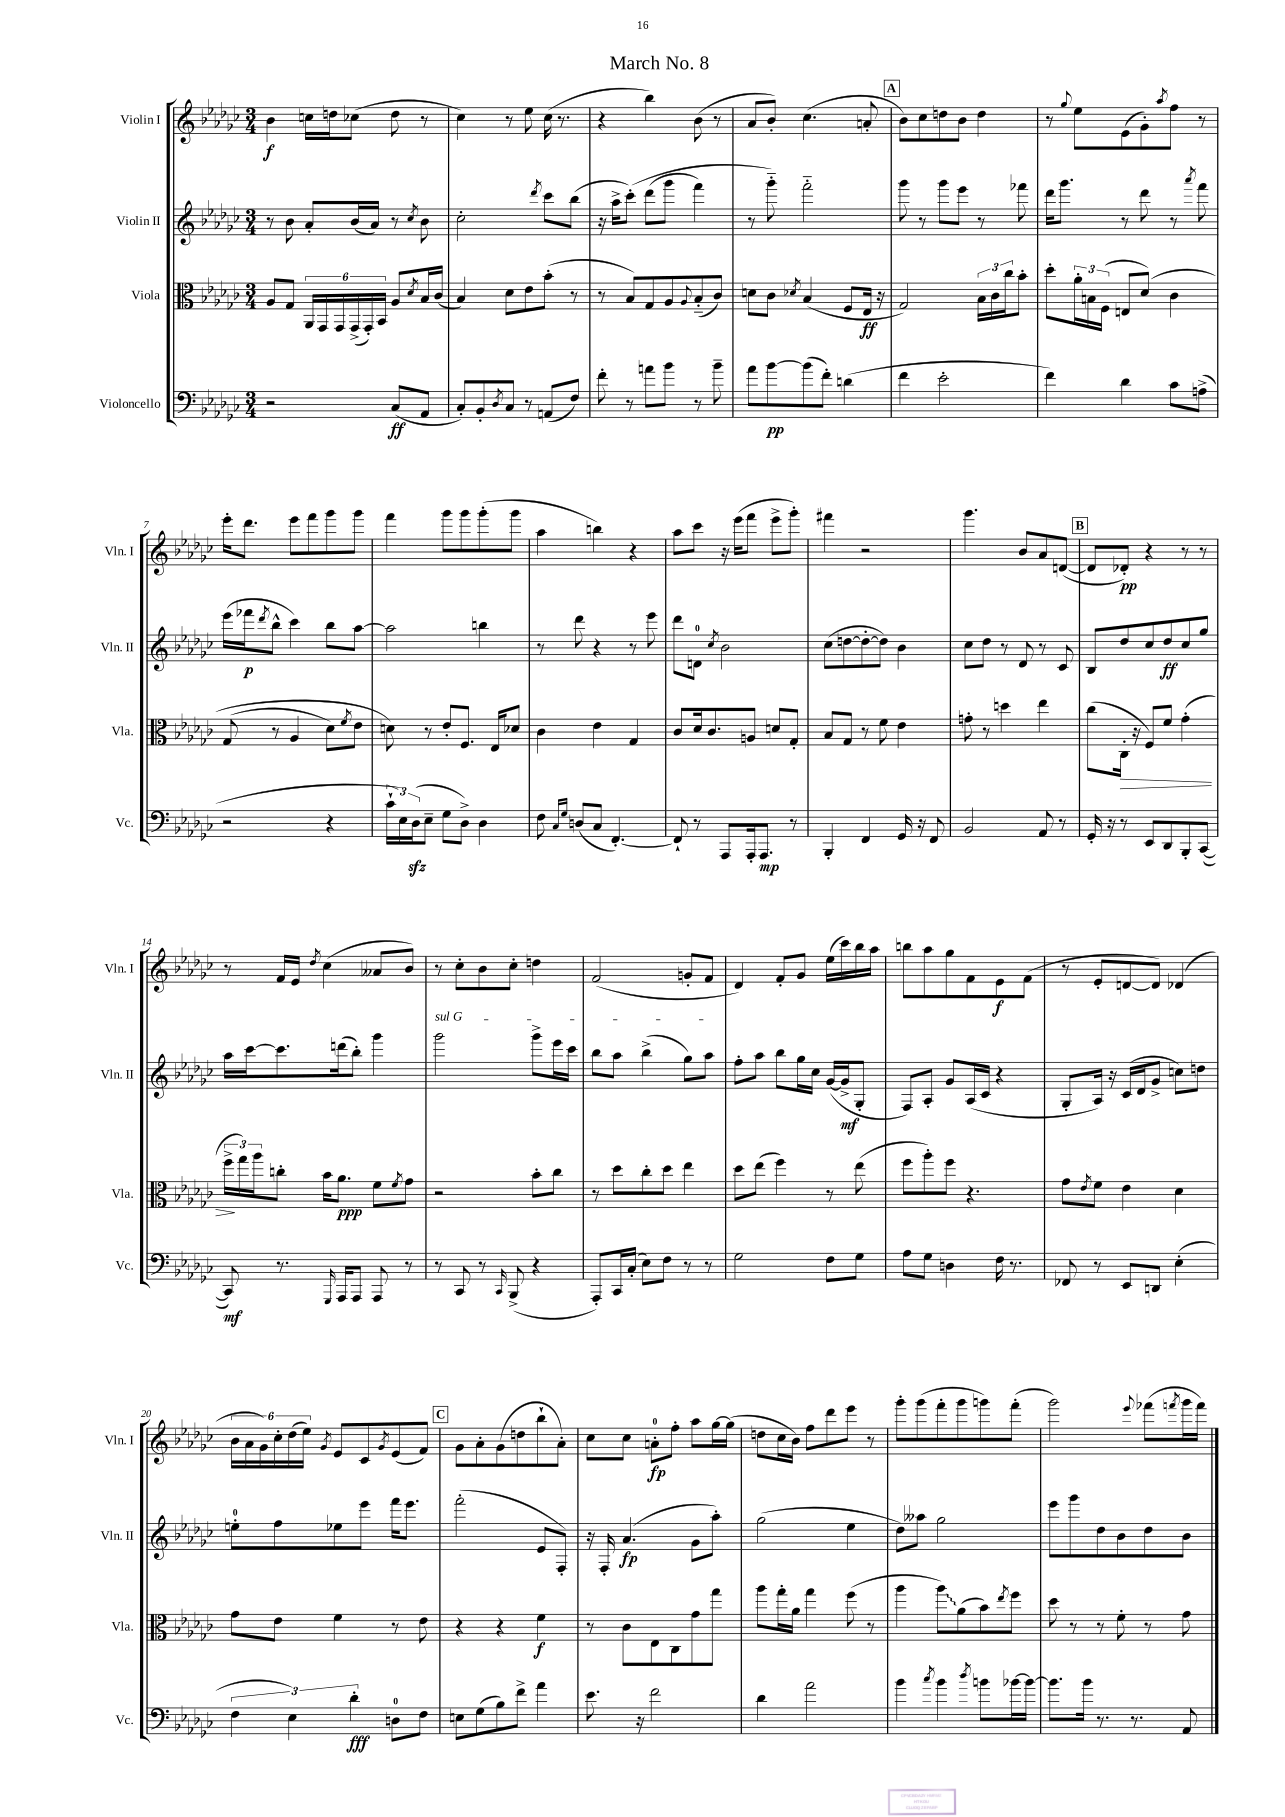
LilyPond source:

\header { title = "March No. 8" }
<<
\new StaffGroup <<
\new Staff = "s0" \with { instrumentName = "Violin I" shortInstrumentName = "Vln. I" } {
    \clef treble \key ges \major \numericTimeSignature \time 3/4
    bes'4\f c''16 d''16 ces''8( d''8 r8 |
    ces''4) r8 ees''8 ces''16( r8. |
    r4 bes''4) bes'8( r8 |
    aes'8 bes'8-.) ces''4.( a'8-. |
    \mark \markup { \box "A" } bes'8) ces''8 d''8 bes'8 d''4 |
    r8 \appoggiatura { ges''8 } ees''8 ees'8( ges'8-.) \acciaccatura { aes''8 } f''8 r8 |
    ees'''16-. des'''8. ees'''8 f'''8 ges'''8 ges'''8 |
    f'''4 ges'''8 ges'''8 ges'''8-.( ges'''8 |
    aes''4 b''4) r4 |
    aes''8 ces'''8 r16 ees'''16( f'''8 ees'''8-> ges'''8-.) |
    fis'''4 r2 |
    ges'''4. bes'8 aes'8 d'8~( |
    \mark \markup { \box "B" } d'8 des'8-.\pp) r4 r8 r8 |
    r8 f'16 ees'16 \acciaccatura { des''8 } ces''4( aeses'8 bes'8) |
    r8 ces''8-. bes'8 ces''8-. d''4 |
    f'2( g'8-. f'8 |
    des'4) f'8-. ges'8 ees''16( ces'''16) bes''16 aes''16 |
    b''8 aes''8 ges''8 f'8 ees'8\f f'8( |
    r8 ees'8-. d'8~ d'8) des'4( |
    \tuplet 6/4 { bes'16 aes'16 ges'16) ces''16-. des''16( ees''16) } \acciaccatura { ges'8 } ees'8 ces'8 \acciaccatura { ges'8 } ees'8( f'8) |
    \mark \markup { \box "C" } ges'8 aes'8-. ges'8( d''8 bes''8-! aes'8-.) |
    ces''8 ces''8 a'8-0-.\fp f''8-. aes''8 ges''16~ ges''16( |
    d''8 ces''16 bes'16) f''8 des'''8 ees'''8 r8 |
    ges'''8-. ges'''8( f'''8-. ges'''8 g'''8) f'''8-.( |
    ges'''2) \appoggiatura { ees'''8 } fes'''8( \acciaccatura { f'''8 } ges'''16 f'''16) \bar "|." |
}
\new Staff = "s1" \with { instrumentName = "Violin II" shortInstrumentName = "Vln. II" } {
    \clef treble \key ges \major \numericTimeSignature \time 3/4
    r8 bes'8 aes'8-. bes'16( aes'16) r8 \acciaccatura { ces''8 } bes'8 |
    ces''2-. \acciaccatura { des'''8 } ces'''8 bes''8( |
    r16 aes''16-> ces'''8-.)\( des'''8( ges'''8 f'''4) |
    r8 ges'''8-_\) f'''2-_ |
    \mark \markup { \box "A" } ges'''8 r8 ges'''8 ees'''8 r8 fes'''8 |
    des'''16 ges'''8. r8 des'''8 r8 \acciaccatura { aes'''8 } f'''8 |
    ees'''16( fes'''16\p \acciaccatura { des'''8 } bes''8-^ ces'''4) bes''8 aes''8~ |
    aes''2 b''4 |
    r8 des'''8 r4 r8 ees'''8 |
    des'''8 d'8-0 \acciaccatura { ces''8 } bes'2 |
    ces''8( d''8~ d''8~-. d''8) bes'4 |
    ces''8 des''8 r8 des'8 r8 ces'8 |
    \mark \markup { \box "B" } bes8 des''8 ces''8 des''8\ff ces''8 ges''8 |
    aes''16 ces'''16~ ces'''8. d'''16( bes''8-.) ges'''4 |
    \once \override TextSpanner.bound-details.left.text = \markup { \italic "sul G" } ges'''2\startTextSpan ges'''8-> ees'''16 ces'''16 |
    bes''8 aes''8 bes''4->( ges''8) aes''8\stopTextSpan |
    f''8-. aes''8 bes''8 ges''16 ces''16 ges'16~( ges'16->\mf ges8-. |
    f8) aes8-. ges'8 aes16( ces'16 r4 |
    ges8-. aes16) r16 ces'16( des'16 ges'8-> c''8) d''8 |
    e''8-0-. f''8 ees''8 ees'''8 f'''16 ees'''8. |
    \mark \markup { \box "C" } f'''2-.( ees'8 f8-.) |
    r16 f16-. aes'4.\fp( ges'8 aes''8-.) |
    ges''2( ees''4 |
    des''8) aeses''8 ges''2 |
    ees'''8 ges'''8 des''8 bes'8 des''8 bes'8 \bar "|." |
}
\new Staff = "s2" \with { instrumentName = "Viola" shortInstrumentName = "Vla." } {
    \clef alto \key ges \major \numericTimeSignature \time 3/4
    aes8 ges8 \tuplet 6/4 { aes,16 ges,16 ges,16 ges,16->( ges,16-.) bes,16 } aes8 \acciaccatura { des'8 } bes16 ces'16( |
    bes4) des'8 ees'8 bes'8-.( r8 |
    r8 bes8) ges8 aes8 \appoggiatura { aes8 } bes8-_( ces'8) |
    d'8 ces'8 \acciaccatura { des'8 } bes4( f8 ees16\ff r16 |
    \mark \markup { \box "A" } ges2) \tuplet 3/2 { bes16 ces'16 ces''16 } bes'8-. |
    des''8-. \tuplet 3/2 { aes'16-. b16 f16( } e8 des'8)\( ces'4 |
    ges8( r8 aes4 des'8) \acciaccatura { f'8 } ees'8 |
    d'8\) r8 ees'8-. f8. ees16 des'8 |
    ces'4 ees'4 ges4 |
    ces'8 des'16 ces'8. a8 d'8 ges8-. |
    bes8 ges8 r8 f'8 ees'4 |
    g'8-. r8 d''4 ees''4 |
    \mark \markup { \box "B" } ces''8( ces16-.\> r16 f8) f'8 ges'4-.( |
    \tuplet 3/2 { f''16->\! ges''16) aes''16 } c''8-. bes'16 aes'8.\ppp f'8 \acciaccatura { f'8 } ges'8 |
    r2 bes'8-. ces''8 |
    r8 des''8 ces''8-. des''8 ees''4 |
    des''8 ees''8( f''4) r8 ees''8( |
    f''8 aes''8-.) f''8 r4. |
    ges'8 \acciaccatura { ees'8 } f'8 ees'4 des'4 |
    ges'8 ees'8 f'4 r8 ees'8 |
    \mark \markup { \box "C" } r4 r4 f'4\f |
    r8 ces'8 ees8 ces8 ges'8 ges''8 |
    aes''8 ges''16-. aes'16 ges''4 f''8( r8 |
    aes''4 \once \override Glissando.style = #'zigzag aes''8\glissando) aes'8( bes'8) \acciaccatura { ees''8 } f''8 |
    des''8 r8 r8 f'8-. r8 ges'8 \bar "|." |
}
\new Staff = "s3" \with { instrumentName = "Violoncello" shortInstrumentName = "Vc." } {
    \clef bass \key ges \major \numericTimeSignature \time 3/4
    r2 ces8\ff( aes,8 |
    ces8-.) bes,8-. \acciaccatura { des8 } ces8 r8 a,8( f8) |
    f'8-. r8 a'8 bes'8 r8 bes'8-- |
    aes'8 bes'8~\pp bes'8( f'8-.) d'4( |
    \mark \markup { \box "A" } f'4 ees'2-. |
    f'4) des'4 ces'8 a8->( |
    r2 r4 |
    \tuplet 3/2 { ces'16-! ees16) des16\sfz( } ees8-- ges8 des8->) des4 |
    f8 \grace { ces16 ges16 } d8( ces8 f,4.~-.) |
    f,8-! r8 aes,,8 aes,,16-. aes,,8.\mp r8 |
    bes,,4-. f,4 ges,16 r16 f,8 |
    bes,2 aes,8 r8 |
    \mark \markup { \box "B" } ges,16-. r16 r8 ees,8 des,8 bes,,8-. ces,8~( |
    ces,8\mf) r8. \grace { ges,,16 } aes,,16 aes,,8 aes,,8 r8 |
    r8 ces,8 r8 \grace { ces,16 } bes,,8->( r4 |
    aes,,8-.) ces,16 ces16-.( ees8) f8 r8 r8 |
    ges2 f8 ges8 |
    aes8 ges8 d4 f16 r8. |
    fes,8 r8 ees,8 d,8 ees4-.( |
    \tuplet 3/2 { f4 ees4) des'4-.\fff } d8-0 f8 |
    \mark \markup { \box "C" } e8 ges8( bes8) f'8-> aes'4 |
    ees'8. r16 f'2 |
    des'4 aes'2 |
    bes'4 \acciaccatura { ces''8 } bes'4 \acciaccatura { des''8 } b'8 bes'16~ bes'16~ |
    bes'8. bes'16 r8. r8. aes,8 \bar "|." |
}
>>
>>
